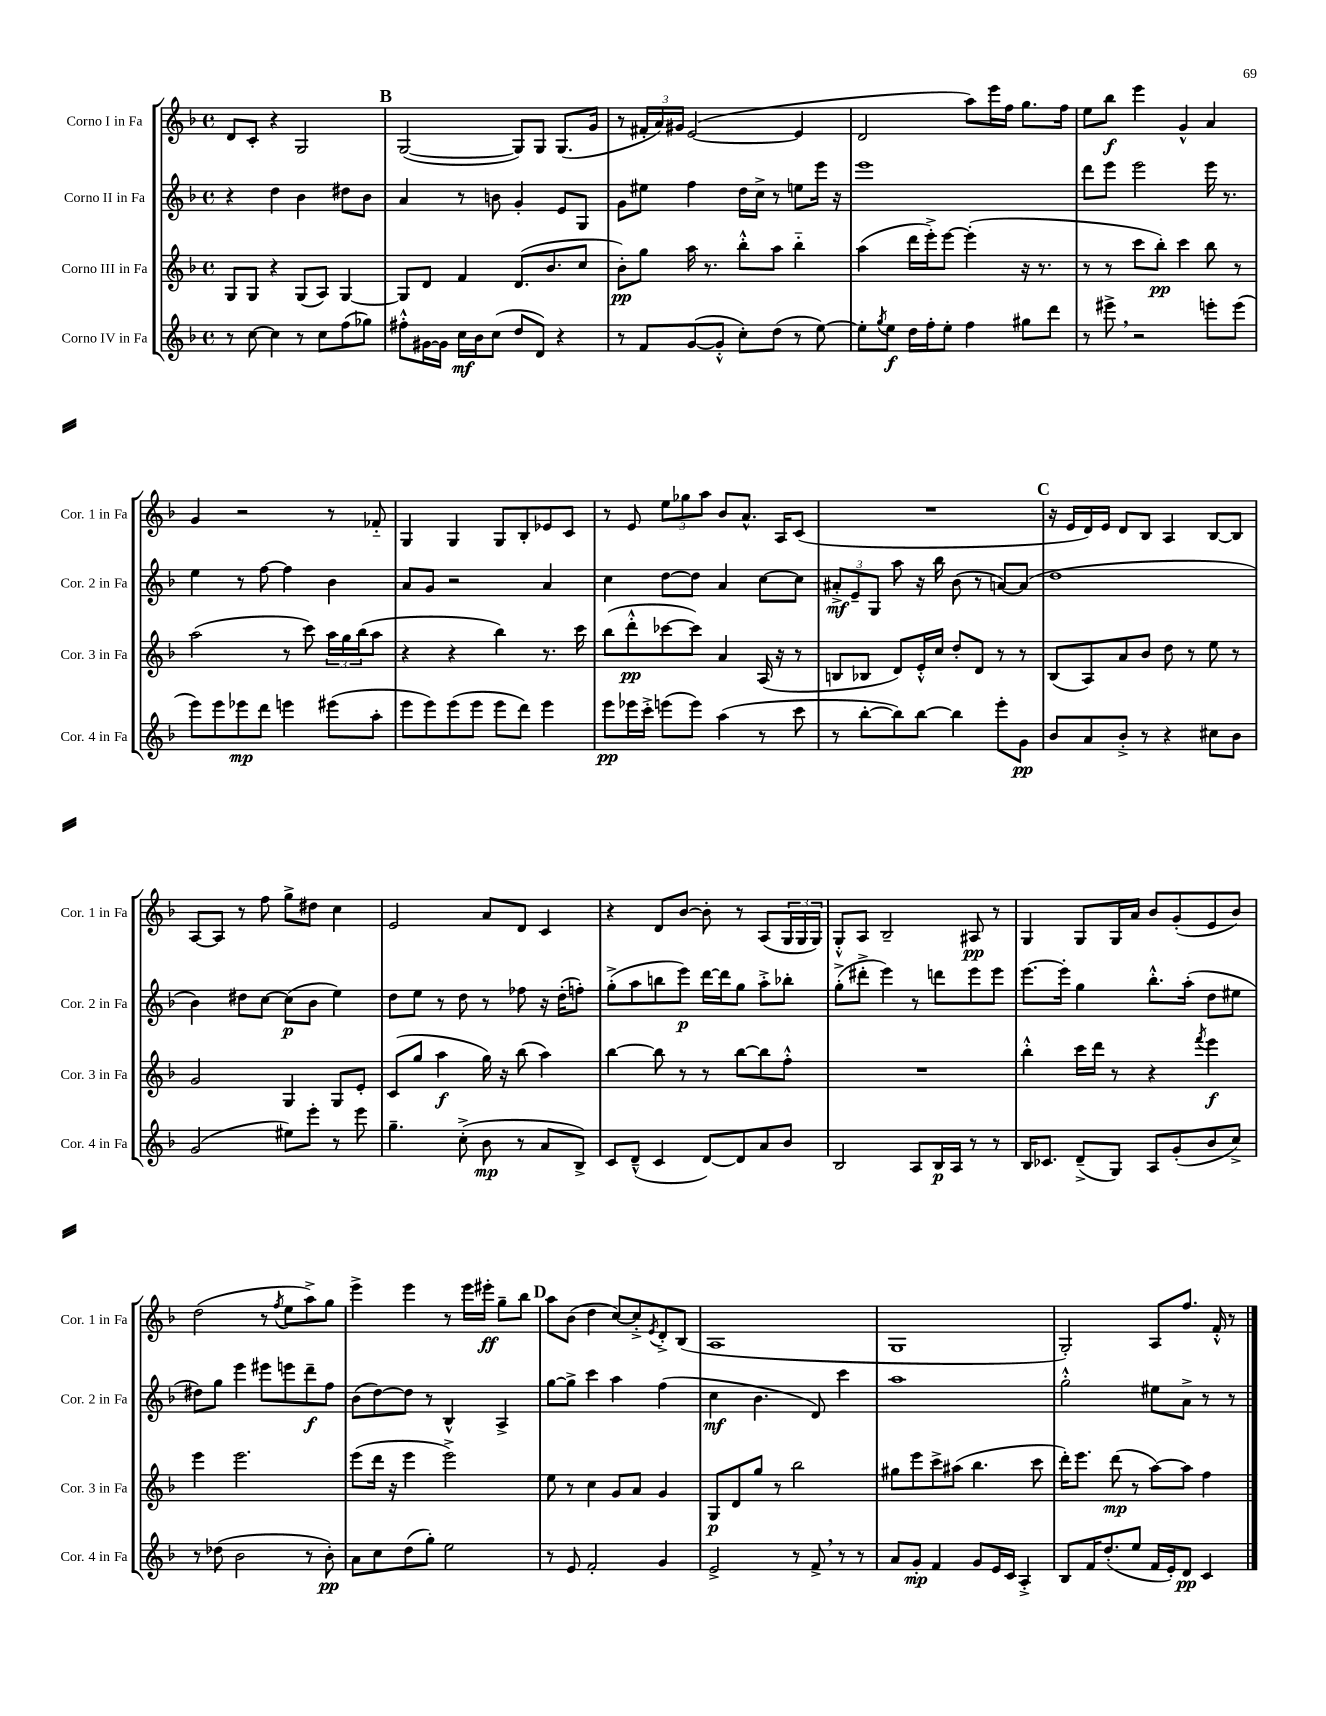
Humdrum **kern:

**kern	**kern	**kern	**kern
*staff4	*staff3	*staff2	*staff1
*clefG2	*clefG2	*clefG2	*clefG2
*k[b-]	*k[b-]	*k[b-]	*k[b-]
*M4/4	*M4/4	*M4/4	*M4/4
*met(c)	*met(c)	*met(c)	*met(c)
8r	8G	4r	8d
[8cc	8G	.	8c'
4cc]	4r	4dd	4r
8r	(8G	4b-	2G
8cc	8A)	.	.
(8ff	[4G	8dd#	.
8gg-)	.	8b-	.
=	=	=	=
8ff#'^^	8G]	4a	([2G
[16g#	8d	.	.
16g#]	.	.	.
16cc	4f	8r	.
16b-	.	.	.
(8cc	.	8b	.
8dd	(8.d	4g'	8G])
8d)	.	.	8G
.	8.b-	.	.
4r	.	8e	(8.G
.	8cc	8G	.
.	.	.	16g
=	=	=	=
8r	8b-')	8g	8r
8f	8gg	8ee#	24f#'
.	.	.	24a)
.	.	.	24g#
([8g	16aa	4ff	([2e
.	8.r	.	.
8g'^^]	.	.	.
8cc')	8bb-'^^	16dd	.
.	.	16cc^	.
(8dd	8aa	8r	.
8r	4bb-'~	8ee	4e]
[8ee)	.	16eee	.
.	.	16r	.
=	=	=	=
8ee']	(4aa	1eee	2d
8qgg	.	.	.
8ee	.	.	.
16dd	16ddd	.	.
16ff'	16eee'^)	.	.
8ee'	[8eee	.	.
4ff	(4eee']	.	8aa)
.	.	.	16eee
.	.	.	16ff
8gg#	16r	.	8.gg
.	8.r	.	.
8ddd	.	.	.
.	.	.	16ff
=	=	=	=
8r	8r	8ddd	8ee
8eee#^	8r	8eee	8bb-
2r	8ccc	2eee	4eee
.	8bb-')	.	.
.	4ccc	.	4g^^
8eee'	8bb-	16eee	4a
.	.	8.r	.
(8eee	8r	.	.
=	=	=	=
8eee)	(2aa	4ee	4g
8eee	.	.	.
8eee-	.	8r	2r
8ddd	.	[8ff	.
4eee	8r	4ff]	.
.	8ccc)	.	.
(8eee#	24aa	4b-	8r
.	24gg	.	.
.	(24bb-	.	.
8aa'	8aa	.	8f-'~
=	=	=	=
8eee	4r	8a	4G
8eee)	.	8g	.
(8eee	4r	2r	4G
8eee	.	.	.
8eee	4bb-)	.	8G
8ddd)	.	.	8B-'
4eee	8.r	4a	8e-
.	.	.	8c
.	16ccc	.	.
=	=	=	=
8eee	(8bb-	4cc	8r
16eee-	8ddd'^^	.	8e
16ccc'^	.	.	.
(8eee	[8ccc-	[8dd	12ee
.	.	.	12gg-
8eee)	8ccc-])	8dd]	.
.	.	.	12aa
(4aa	4a	4a	8b-
.	.	.	8.a^^
8r	(16A	[8cc	.
.	16r	.	16A
8ccc	8r	8cc]	(8c
=	=	=	=
8r	8B	12a#'^	1r
.	.	12e~	.
[8bb-'	8B-	.	.
.	.	12G	.
8bb-])	8d)	8aa	.
[8bb-	16e'^^	16r	.
.	16cc	16bb-	.
4bb-]	8dd'	(8b-	.
.	8d	8r	.
8eee'	8r	[8a)	.
8g	8r	(8a]	.
=	=	=	=
8b-	(8B-	1dd	16r
.	.	.	16e
8a	8A)	.	16d)
.	.	.	16e
8b-'^	8a	.	8d
8r	8b-	.	8B-
4r	8dd	.	4A
.	8r	.	.
8cc#	8ee	.	[8B-
8b-	8r	.	8B-]
=	=	=	=
(2g	2g	4b-)	[8A
.	.	.	8A]
.	.	8dd#	8r
.	.	[8cc	8ff
8ee#)	4G	(8cc]	8gg^
8eee'	.	8b-	8dd#
8r	8G	4ee)	4cc
8eee	8e'	.	.
=	=	=	=
4.gg~	(8c	8dd	2e
.	8gg	8ee	.
.	4aa	8r	.
(8cc'^	.	8dd	.
8b-	16gg)	8r	8a
.	16r	.	.
8r	(8bb-	8ff-	8d
8a	4aa)	16r	4c
.	.	(16dd'	.
8B-^)	.	8ff')	.
=	=	=	=
8c	[4bb-	(8gg'^	4r
(8d~^^	.	8aa	.
4c	8bb-]	8bb	8d
.	8r	8eee)	[8b-
[8d)	8r	[16ddd	8b-']
.	.	16ddd]	.
8d]	[8bb-	8gg	8r
8a	8bb-]	8aa'^	(8A
8b-	8ff'^^	8bb-'	24G
.	.	.	24G
.	.	.	24G)
=	=	=	=
2B-	1r	(8gg'^	8G'^^
.	.	8ddd#'^	8A
.	.	4eee)	2B-~
8A	.	8r	.
16B-	.	8ddd	.
16A	.	.	.
8r	.	8eee	8A#
8r	.	8eee	8r
=	=	=	=
16B-	4bb-'^^	[8.eee	4G
8.c-	.	.	.
.	.	16eee']	.
(8d~^	16ccc	4gg	8G
.	16ddd	.	.
8G)	8r	.	16G
.	.	.	16a
8A	4r	8.bb-'^^	8b-
(8g'	.	.	(8g'
.	.	(16aa'	.
.	8qfff	.	.
8b-	4eee	8dd	8e
8cc^)	.	8ee#	8b-)
=	=	=	=
8r	4eee	8dd#)	(2dd
(8dd-	.	8gg	.
2b-	2.eee	4eee	.
.	.	8eee#	8r
.	.	.	8qff
.	.	8eee	8ee
8r	.	8ddd~	8aa^)
8b-')	.	8ff	8gg
=	=	=	=
8a	(8eee	(8b-	4eee^
8cc	16ddd	[8dd)	.
.	16r	.	.
(8dd	4eee	8dd]	4eee
8gg')	.	8r	.
2ee	2eee^)	4B-^^	8r
.	.	.	16eee
.	.	.	16eee#'
.	.	4A^	8gg~
.	.	.	8bb-
=	=	=	=
8r	8ee	[8gg	8aa
8e	8r	8gg^]	(8b-
2f'	4cc	4ccc	4dd
.	8g	4aa	[8cc)
.	8a	.	8cc'^]
.	.	.	8qe
4g	4g	(4ff	8d'^
.	.	.	(8B-
=	=	=	=
2e^	8G	4cc	1A
.	8d	.	.
.	8gg	4.b-	.
.	8r	.	.
8r	2bb-	.	.
8f^	.	8d)	.
8r	.	4ccc	.
8r	.	.	.
=	=	=	=
8a	8gg#	1aa	1G
8g'	8eee	.	.
4f	8ccc^	.	.
.	(8aa#	.	.
8g	4.bb-	.	.
16e	.	.	.
16c	.	.	.
4A'^	.	.	.
.	8ccc	.	.
=	=	=	=
8B-	16ddd')	2gg'^^	2G')
.	8.eee	.	.
16f	.	.	.
(8.dd'	.	.	.
.	(8ddd	.	.
8ee	8r	.	.
16f	[8aa)	8ee#	8A
16e')	.	.	.
8d	8aa]	8a^	8.ff
4c	4ff	8r	.
.	.	.	16f'^^
.	.	8r	8r
==	==	==	==
*-	*-	*-	*-
